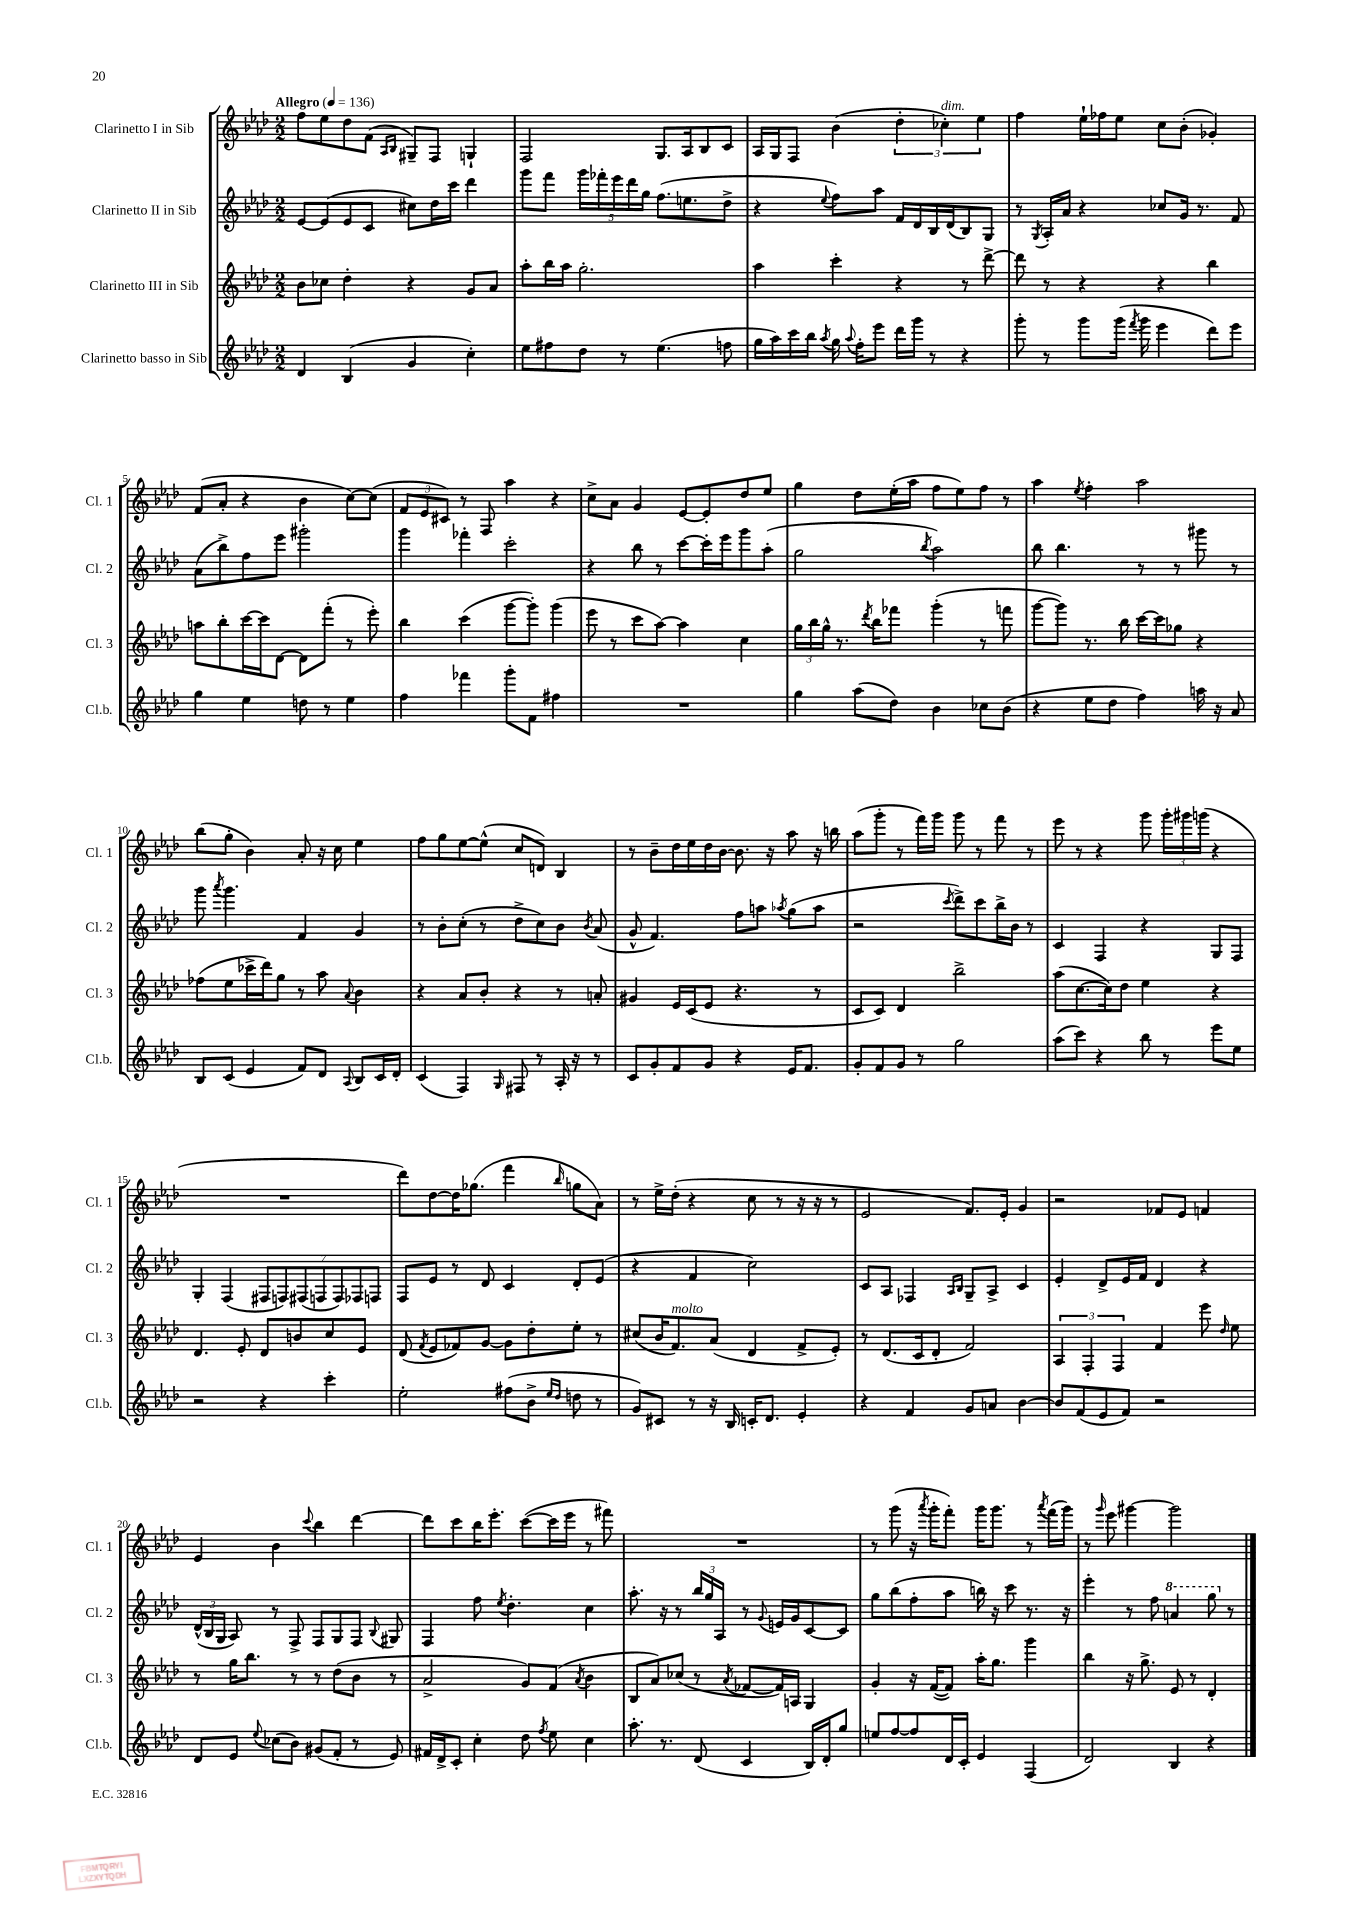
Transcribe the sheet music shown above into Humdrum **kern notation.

**kern	**kern	**kern	**kern
*part4	*part3	*part2	*part1
*staff4	*staff3	*staff2	*staff1
*I"Clarinetto basso in Sib	*I"Clarinetto III in Sib	*I"Clarinetto II in Sib	*I"Clarinetto I in Sib
*I'Cl.b.	*I'Cl. 3	*I'Cl. 2	*I'Cl. 1
*clefG2	*clefG2	*clefG2	*clefG2
*k[b-e-a-d-]	*k[b-e-a-d-]	*k[b-e-a-d-]	*k[b-e-a-d-]
*M2/2	*M2/2	*M2/2	*M2/2
*MM136	*MM136	*MM136	*MM136
=1	=1	=1	=1
!	!	!	!LO:TX:a:B:t=Allegro
4d-/	8b-\L	[8e-/L	8ff\L
.	8cc-X\J	(8e-/]	8ee-\
(4B-/	4dd-'\	8e-/	8dd-\
.	.	8c/J	(8f\J
.	.	.	16qqA-/LL
.	.	.	16qqB-/JJ
4g/	4r	8cc#X\L)	8G#X~/L)
.	.	16dd-\L	8F/J
.	.	16ccc\JJ	.
4cc'\)	8g/L	4ddd-\	4Gn`/
.	8a-/J	.	.
=2	=2	=2	=2
8ee-\L	8aa-'\L	8ggg\L	2F/
8ff#X\	16bb-\L	8fff\J	.
.	16aa-\JJ	.	.
8dd-\J	2.gg'\	20ggg\LL	.
.	.	20fff-X'\	.
.	.	20eee-\	.
8r	.	.	.
.	.	20ddd-\	.
.	.	20gg\JJ	.
(4.ee-\	.	(8.ff\L	8.G/L
.	.	8.een\	16A-/k
.	.	.	8B-/
8ffn\	.	8dd-^\J	8c/J
=3	=3	=3	=3
16gg\LL	4aa-\	4r	16A-/LL
16aa-\)	.	.	16G/J
16ccc\	.	.	8F/J
16bb-\JJ	.	.	.
8qaa-/	.	8qqee-/	.
16gg\	4ccc'\	8ff\L)	(4b-\
8qqaa-/	.	.	.
16ff'\KL	.	.	.
8eee-\J	.	8aa-\J	.
16ddd-\LL	4r	16f/LL	6dd-'\
16ggg\JJ	.	16d-/	.
8r	.	16B-/	.
!	!	!	!LO:TX:a:i:t=dim.
.	.	.	6cc-X'\)
.	.	(16d-/J	.
4r	8r	8B-/)	.
.	.	.	6ee-\
.	[8ddd-^\	8G/J	.
=4	=4	=4	=4
8ggg'\	8ddd-\]	8r	4ff\
.	.	8qG/	.
8r	8r	16A-'/LL	.
.	.	16a-/JJ	.
8ggg\L	4r	4r	16ee-`\LL
.	.	.	16ff-X\J
(16ggg\Jk	.	.	8ee-\J
8qfff/	.	.	.
16ggg\	.	.	.
4eee-\	4r	8cc-X/L	8cc\L
.	.	16g/Jk	(8b-'\J
.	.	8.r	.
8ddd-\L)	4bb-\	.	4g-X'/)
8eee-\J	.	8f/	.
!!LO:LB:g=z
=5	=5	=5	=5
4gg\	8aan\L	(8a-\L	(8f/L
.	8bb-'\	8bb-^\)	8a-'/J
4ee-\	[16ccc\L	8ff\	4r
.	16ccc\J]	.	.
.	[8d-\J	8eee-\J	.
8ddn\	8d-\L]	2ggg#X'\	4b-\
8r	(8fff'\J	.	.
4ee-\	8r	.	[8cc\L)
.	8eee-'\)	.	(8cc\J]
=6	=6	=6	=6
4ff\	4bb-\	4ggg\	12f/L
.	.	.	12e-/
.	.	.	12c#X/J)
4fff-X\	(4ccc\	4fff-X'\	8r
.	.	.	8F/
8ggg'\L	[8ggg\L	2ccc'\	4aa-\
8f\J	8ggg'\J])	.	.
4ff#X\	(4ggg\	.	4r
=7	=7	=7	=7
1r	8eee-\	4r	8cc^\L
.	8r	.	8a-\J
.	8ccc\L	8bb-\	4g/
.	[8aa-\J)	8r	.
.	4aa-\]	[8ccc\L	[8e-/L
.	.	16ccc'\L]	8e-'/]
.	.	16eee-\J	.
.	4cc\	8ggg\	8dd-/
.	.	(8aa-'\J	8ee-/J
=8	=8	=8	=8
4gg\	24gg\LL	2gg\	4gg\
.	24bb-\	.	.
.	24gg^^\JJ	.	.
.	8.r	.	.
(8aa-\L	.	.	8dd-\L
.	8qddd-/	.	.
.	16bb-\KL	.	.
8dd-\J)	8fff-X\J	.	(16ee-'\L
.	.	.	16aa-\JJ
.	.	8qbb-/	.
4b-\	(4ggg'\	2aa-\)	8ff\L
.	.	.	8ee-\)
8cc-X\L	8r	.	8ff\J
(8b-\J	8fffn\	.	8r
=9	=9	=9	=9
4r	[8ggg\L	8bb-\	4aa-\
.	8ggg\J])	4.bb-\	.
.	.	.	8qee-/
8ee-\L	8.r	.	4ff'\
8dd-\J	.	.	.
.	16bb-\	.	.
4ff\)	[16ccc\LL	8r	2aa-\
.	16ccc\J]	.	.
.	8gg-X\J	8r	.
16aan\	4r	8ggg#X\	.
16r	.	.	.
8a-/	.	8r	.
!!LO:LB:g=z
=10	=10	=10	=10
8B-/L	(8ff-X\L	8ggg\	(8bb-\L
.	.	8qaaa-/	.
(8c/J	8ee-\	4.ggg\	8gg'\J
4e-/	16ccc-X^\L	.	4b-\)
.	16ddd-\J)	.	.
.	8gg\J	.	.
8f/L)	8r	4f/	8a-'/
8d-/J	8aa-\	.	16r
.	.	.	16cc\
8qqA-/	8qqa-/	.	.
8B-/L	4b-\	4g/	4ee-\
16c/L	.	.	.
16d-'/JJ	.	.	.
=11	=11	=11	=11
(4c/	4r	8r	8ff\L
.	.	8b-'\L	8gg\
4F/)	8a-/L	(8cc'\J	[8ee-\
.	8b-'/J	8r	(8ee-^^\J]
16qqG/	.	.	.
8F#X/	4r	8dd-^\L	8cc/L
8r	.	8cc\)	8dn/J)
16A-'/	8r	8b-\J	4B-/
16r	.	.	.
.	.	8qb-/	.
8r	8an'/	(8a-/	.
=12	=12	=12	=12
8c/L	4g#X/	8g^^/	8r
8g'/	.	4.f/)	8b-~\L
8f/	16e-/LL	.	16dd-\L
.	(16c/J	.	16ee-\
8g/J	8e-/J	.	16dd-\
.	.	.	[16b-\JJ
4r	4.r	8ff\L	8.b-\]
.	.	8aan\J	.
.	.	.	16r
.	.	8qaa-X/	.
16e-/KL	.	(8gg\L	8aa-\
8.f/J	.	.	.
.	8r	8aa-\J	16r
.	.	.	16bbn\
=13	=13	=13	=13
8g'/L	8c/L	2r	(8aa-\L
8f/	8c/J)	.	8ggg'\J
8g/J	4d-/	.	8r
8r	.	.	16fff\LL)
.	.	.	16ggg\JJ
.	.	8qccc/	.
2gg\	2bb-^\	8ddd-^\L)	8ggg\
.	.	8ccc\	8r
.	.	16bb-^\L	8fff\
.	.	16b-\JJ	.
.	.	8r	8r
=14	=14	=14	=14
(8aa-\L	(8aa-\L	4c/	8eee-\
8ccc\J)	[8.cc\	.	8r
4r	.	4F/	4r
.	16cc\k])	.	.
.	8dd-\J	.	.
8bb-\	4ee-\	4r	8ggg\
8r	.	.	24ggg'\LL
.	.	.	24ggg#X\
.	.	.	(24gggn\JJ
8eee-\L	4r	8G/L	4r
8ee-\J	.	8F/J	.
!!LO:LB:g=z
=15	=15	=15	=15
2r	4.d-/	4G'/	1r
.	.	(4F/	.
.	8e-'/	.	.
4r	8d-/L	14F#X/L	.
.	.	14Fn/)	.
.	8bn/	.	.
.	.	(14F#X/	.
.	.	14Fn/	.
4ccc'\	8cc/	.	.
.	.	14F/)	.
.	.	14F-X/	.
.	8e-/J	.	.
.	.	14Fn/J	.
=16	=16	=16	=16
2ee-'\	(8d-/	8F/L	8ddd-\L)
.	8qf/	.	.
.	8e-/L	8e-/J	[8dd-\
.	8f-X/)	8r	16dd-\K]
.	.	.	(8.gg-X\J
.	[8g/J	8d-/	.
(8ff#X\L	8g\L]	4c/	4fff\
8b-^\J	8dd-'\	.	.
16qqee-/LL	.	.	.
16qqdd-/JJ	.	.	16qqbb-/
8ddn\	8ee-'\J	8d-'/L	8ggn\L
8r	8r	(8e-/J	8a-\J)
=17	=17	=17	=17
8g/L)	(8cc#X/L	4r	8r
8c#X/J	16b-/K	.	16ee-^\LL
!	!LO:TX:a:i:t=molto	!	!
.	8.f/)	.	(16dd-'\JJ
8r	.	4f/	4r
16r	(8a-/J	.	.
16B-/	.	.	.
16cn'/KL	4d-/	2cc\)	8cc\
8.d-/J	.	.	.
.	.	.	8r
4e-'/	8f^/L	.	16r
.	.	.	16r
.	8e-'/J)	.	8r
=18	=18	=18	=18
4r	8r	8c/L	2e-/
.	(8.d-/L	8A-/J	.
4f/	.	4F-X/	.
.	16c/k	.	.
.	8d-'/J	.	.
.	.	16qqA-/LL	.
.	.	16qqB-/JJ	.
8g/L	2f/)	8G~/L	8.f/L)
8an/J	.	8A-^/J	.
.	.	.	16e-'/Jk
[4b-\	.	4c/	4g/
=19	=19	=19	=19
8b-/L]	6A-/	4e-'/	2r
(8f/	.	.	.
.	6F'/	.	.
8e-/	.	8d-^/L	.
.	6F/	.	.
8f/J)	.	16e-/L	.
.	.	16f/JJ	.
2r	4f/	4d-/	8f-X/L
.	.	.	8e-/J
.	8eee-\	4r	4fn/
.	16qqdd-/	.	.
.	8ee-\	.	.
!!LO:LB:g=z
=20	=20	=20	=20
8d-/L	8r	(24d-^^/LL	4e-/
.	.	24B-/	.
.	.	24G/JJ	.
8e-/J	16gg\KL	8A-/)	.
.	8.bb-\J	.	.
8qqee-/	.	.	.
(8cc-X\L	.	8r	4b-\
8b-\J)	8r	8F^/	.
.	.	.	8qqccc/
(8g#X/L	8r	8F/L	4bb-\
8f'/J	(8dd-\L	8G/	.
8r	8b-\J	8F/J	[4ddd-\
.	.	8qqB-/	.
8e-/)	8r	8G#X/	.
=21	=21	=21	=21
16f#X/LL	2a-^/	4F/	8ddd-\L]
16d-^/J	.	.	.
8c'/J	.	.	8ccc\
4cc'\	.	8ff\	16bb-\K
.	.	.	8.eee-'\J
.	.	8qee-/	.
.	.	4.dd-'\	.
8dd-\	8g/L)	.	([8ccc\L
8qff/	.	.	.
8ee-\	(8f/J	.	16ccc\L]
.	.	.	16eee-\JJ
.	8qa-/	.	.
4cc\	4b-\	4cc\	8r
.	.	.	8fff#X\)
=22	=22	=22	=22
8.aa-'\	8B-/L	8.aa-'\	1r
.	8a-/)	.	.
8.r	.	16r	.
.	(8cc-X/J	8r	.
(8d-/	8r	24bb-/LL	.
.	.	24gg/	.
.	.	24A-/JJ	.
.	8qa-/	.	.
4c/	[8f-X/L	8r	.
.	.	8qqg/	.
.	16f-/L])	16en/LL	.
.	16An/JJ	16g/J	.
16B-/LL)	4G/	[8c/	.
16d-'/J	.	.	.
8gg/J	.	8c/J]	.
=23	=23	=23	=23
8een/L	4g'/	8gg\L	8r
[8ff/	.	(8bb-\	(8ggg\
8ff/]	16r	8ff'\	16r
.	.	.	8qaaa-/
.	([16f/KL	.	16ggg'\KL
16d-/L	8f/J])	8aa-\J	8fff'\J)
16c'/JJ	.	.	.
4e-/	16aa-'\KL	16bbn\)	16ggg\KL
.	8.gg\J	16r	8.ggg\J
.	.	8ccc\	.
(4F/	4ggg\	8.r	8r
.	.	.	8qaaa-/
.	.	.	(16fff\LL
.	.	16r	16ggg\JJ)
=24	=24	=24	=24
2d-/)	4bb-\	4eee-'\	8r
.	.	.	16qqggg/
.	.	.	8eee-\
.	16r	8r	[4ggg#X\
.	8.gg^\	.	.
.	.	8ff\	.
*	*	*8va	*
4B-/	8e-/	4aan/	2ggg#\]
.	8r	.	.
4r	4d-'/	8ggg\	.
*	*	*X8va	*
.	.	8r	.
==	==	==	==
*-	*-	*-	*-
